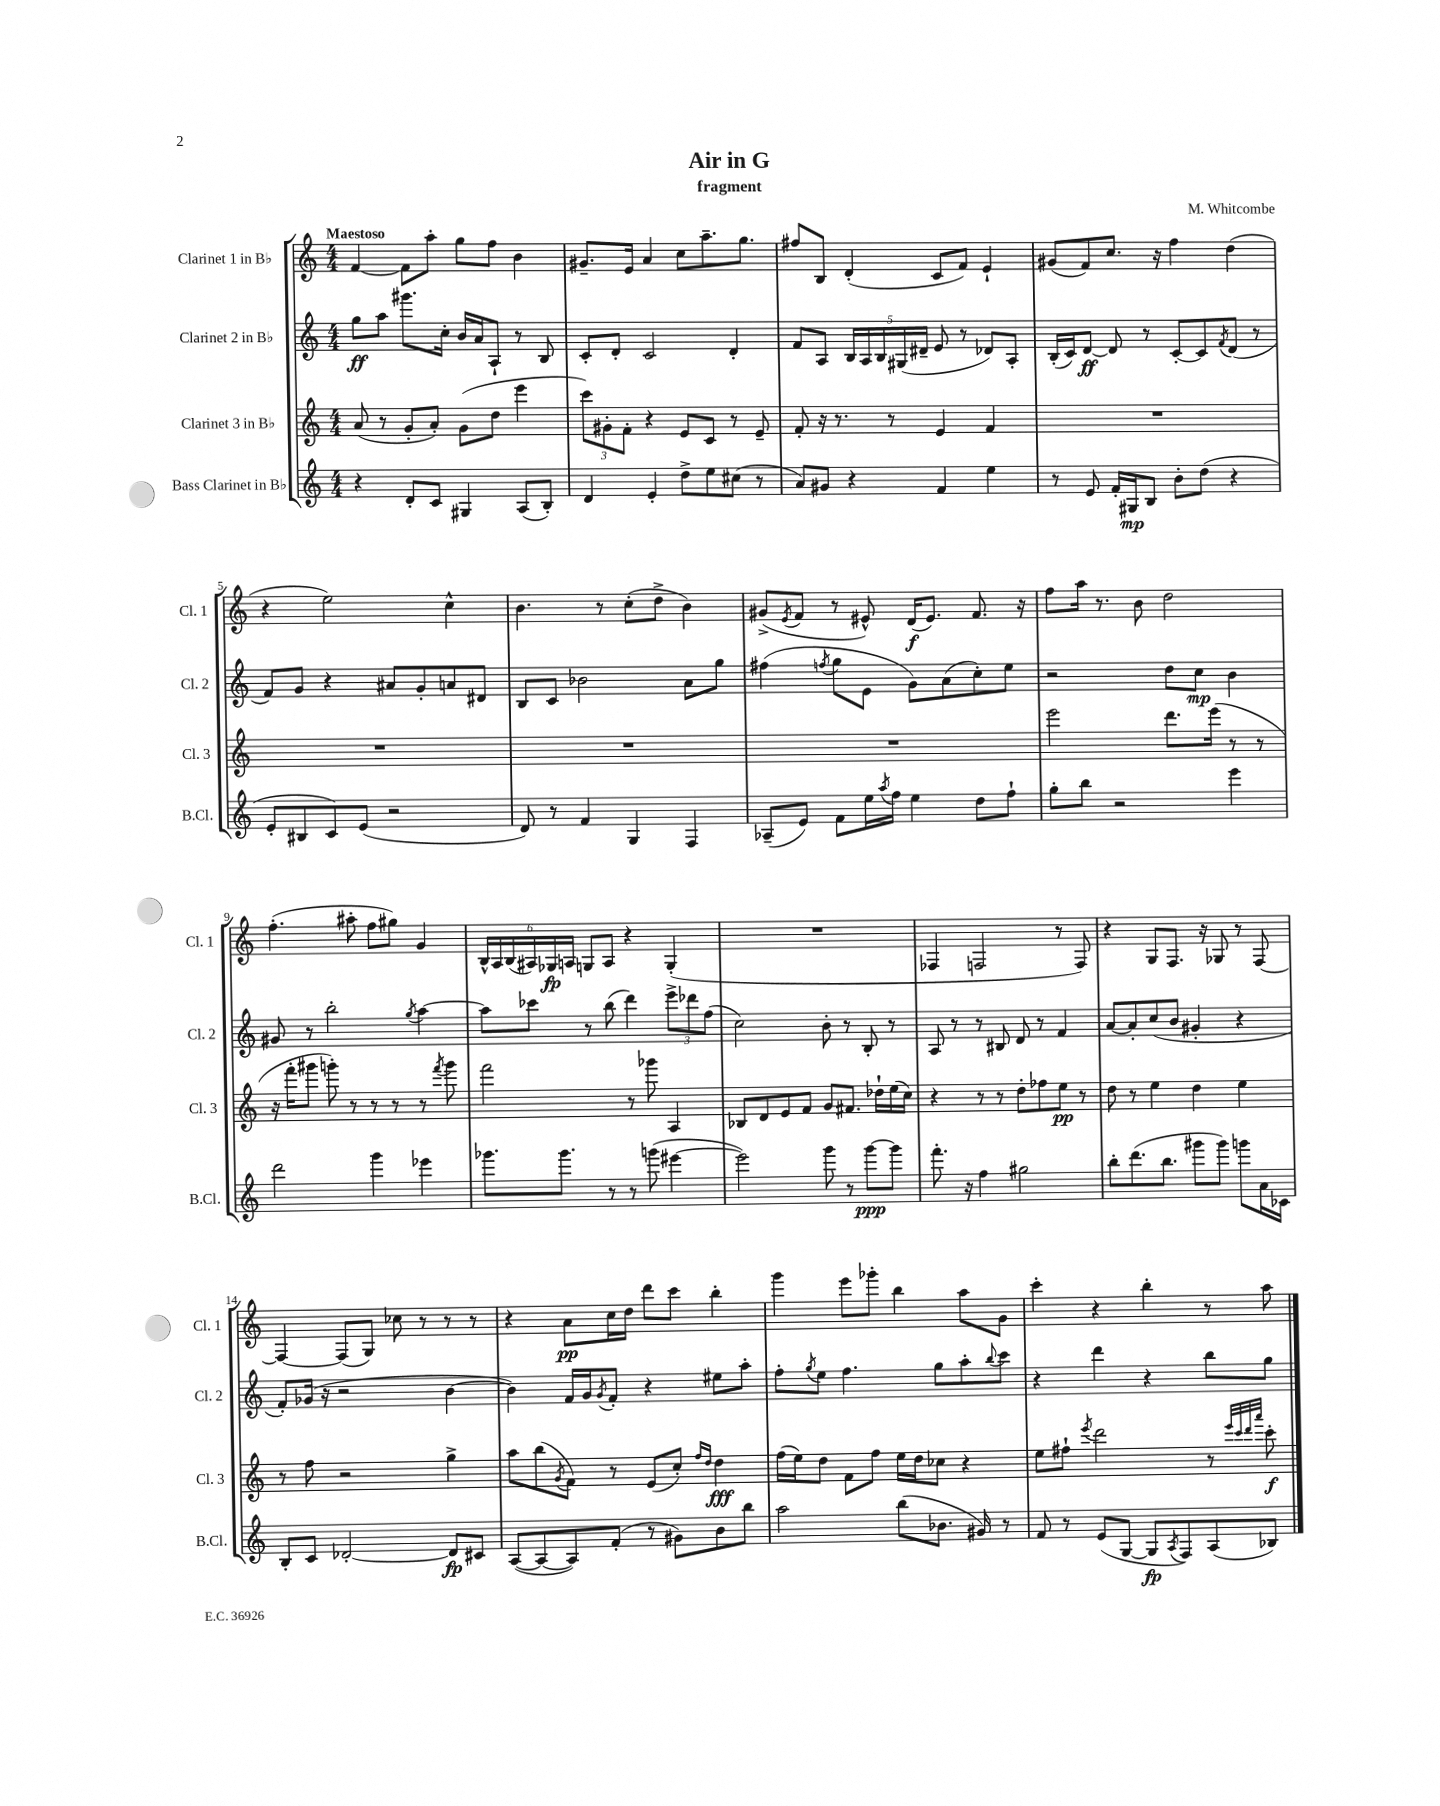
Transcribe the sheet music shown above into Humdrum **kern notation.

**kern	**dynam	**kern	**dynam	**kern	**dynam	**kern	**dynam
*part4	*part4	*part3	*part3	*part2	*part2	*part1	*part1
*staff4	*staff4	*staff3	*staff3	*staff2	*staff2	*staff1	*staff1
*I"Bass Clarinet in B♭	*	*I"Clarinet 3 in B♭	*	*I"Clarinet 2 in B♭	*	*I"Clarinet 1 in B♭	*
*I'B.Cl.	*	*I'Cl. 3	*	*I'Cl. 2	*	*I'Cl. 1	*
*clefG2	*	*clefG2	*	*clefG2	*	*clefG2	*
*k[]	*	*k[]	*	*k[]	*	*k[]	*
*M4/4	*	*M4/4	*	*M4/4	*	*M4/4	*
=1	=1	=1	=1	=1	=1	=1	=1
!	!	!	!	!	!	!LO:TX:a:B:t=Maestoso	!
4r	.	(8a/	.	8gg\L	ff	[4f/	.
.	.	8r	.	8aa\J	.	.	.
8d'/L	.	8g'/L	.	8.ggg#X\L	.	8f\L]	.
8c/J	.	8a'/J)	.	.	.	8aa'\J	.
.	.	.	.	16cc'\Jk	.	.	.
4G#X/	.	(8g\L	.	16b/LL	.	8gg\L	.
.	.	.	.	16a/J	.	.	.
.	.	8dd\J	.	8A`/J	.	8ff\J	.
(8A/L	.	4eee\	.	8r	.	4b\	.
8B'/J)	.	.	.	8B/	.	.	.
=2	=2	=2	=2	=2	=2	=2	=2
4d/	.	12ccc\L)	.	8c'/L	.	8.g#X~/L	.
.	.	12g#X'\	.	.	.	.	.
.	.	.	.	8d'/J	.	.	.
.	.	12f'\J	.	.	.	.	.
.	.	.	.	.	.	16e/Jk	.
4e'/	.	4r	.	2c/	.	4a/	.
8dd^\L	.	8e/L	.	.	.	8cc\L	.
8ee\	.	8c/J	.	.	.	8.aa~\	.
(8cc#X\J	.	8r	.	4d'/	.	.	.
.	.	.	.	.	.	8.gg\J	.
8r	.	8e~/	.	.	.	.	.
=3	=3	=3	=3	=3	=3	=3	=3
8a/L)	.	8f'/	.	8f/L	.	8ff#X/L	.
8g#X/J	.	16r	.	8A/J	.	8B/J	.
.	.	8.r	.	.	.	.	.
4r	.	.	.	20B/LL	.	(4d'/	.
.	.	.	.	20A/	.	.	.
.	.	.	.	20B/	.	.	.
.	.	8r	.	.	.	.	.
.	.	.	.	(20G#X/	.	.	.
.	.	.	.	20d#X~/JJ	.	.	.
4f/	.	4e/	.	8e/	.	8c/L	.
.	.	.	.	8r	.	8f/J)	.
4ee\	.	4f/	.	8d-X/L)	.	4e`/	.
.	.	.	.	8A'/J	.	.	.
=4	=4	=4	=4	=4	=4	=4	=4
8r	.	1r	.	(16B'/LL	.	(8g#X/L	.
.	.	.	.	16c/J)	.	.	.
8e/	.	.	.	[8d/J	ff	8f/)	.
16f'/LL	.	.	.	8d/]	.	8.cc/J	.
16G#X/J	mp	.	.	.	.	.	.
8B/J	.	.	.	8r	.	.	.
.	.	.	.	.	.	16r	.
8b'\L	.	.	.	[8c'/L	.	4ff\	.
(8dd\J	.	.	.	8c/]	.	.	.
.	.	.	.	8qf/	.	.	.
4r	.	.	.	(8d/J	.	(4dd\	.
.	.	.	.	8r	.	.	.
!!LO:LB:g=z
=5	=5	=5	=5	=5	=5	=5	=5
8e'/L	.	1r	.	8f/L)	.	4r	.
8B#X/	.	.	.	8g/J	.	.	.
8c/)	.	.	.	4r	.	2ee\)	.
(8e/J	.	.	.	.	.	.	.
2r	.	.	.	8a#X/L	.	.	.
.	.	.	.	8g'/	.	.	.
.	.	.	.	8an/	.	4cc^^\	.
.	.	.	.	8d#X/J	.	.	.
=6	=6	=6	=6	=6	=6	=6	=6
8d/)	.	1r	.	8B/L	.	4.b\	.
8r	.	.	.	8c/J	.	.	.
4f/	.	.	.	2b-X\	.	.	.
.	.	.	.	.	.	8r	.
4G/	.	.	.	.	.	(8cc'\L	.
.	.	.	.	.	.	8dd^\J	.
4F/	.	.	.	8a\L	.	4b\)	.
.	.	.	.	8gg\J	.	.	.
=7	=7	=7	=7	=7	=7	=7	=7
(8A-X~/L	.	1r	.	(4ff#X\	.	(8g#X^/L	.
.	.	.	.	.	.	8qe/	.
8e/J)	.	.	.	.	.	8f/J	.
.	.	.	.	8qffn/	.	.	.
8f\L	.	.	.	8gg\L	.	8r	.
16ee\L	.	.	.	8e\J	.	8e#X^^/)	.
8qaa/	.	.	.	.	.	.	.
16ff\JJ	.	.	.	.	.	.	.
4ee\	.	.	.	8g\L)	.	(16d/KL	f
.	.	.	.	.	.	8.e#/J)	.
.	.	.	.	(8a\	.	.	.
8dd\L	.	.	.	8cc'\)	.	8.f/	.
8ff`\J	.	.	.	8ee\J	.	.	.
.	.	.	.	.	.	16r	.
=8	=8	=8	=8	=8	=8	=8	=8
8gg'\L	.	2eee\	.	2r	.	8ff\L	.
8bb\J	.	.	.	.	.	16aa\Jk	.
.	.	.	.	.	.	8.r	.
2r	.	.	.	.	.	.	.
.	.	.	.	.	.	8b\	.
.	.	8.ddd\L	.	8dd\L	.	2dd\	.
.	.	.	.	8cc\J	mp	.	.
.	.	(16eee\Jk	.	.	.	.	.
4eee\	.	8r	.	4b\	.	.	.
.	.	8r	.	.	.	.	.
!!LO:LB:g=z
=9	=9	=9	=9	=9	=9	=9	=9
2ddd\	.	16r	.	8g#X/	.	(4.ff'\	.
.	.	16fff'\KL	.	.	.	.	.
.	.	8ggg#X\J	.	8r	.	.	.
.	.	8gggn'\)	.	2bb'\	.	.	.
.	.	8r	.	.	.	8aa#X'\	.
4ggg\	.	8r	.	.	.	8ff\L	.
.	.	8r	.	.	.	8gg#X\J)	.
.	.	.	.	8qgg/	.	.	.
4eee-X\	.	8r	.	[4aa\	.	4g/	.
.	.	8qfff/	.	.	.	.	.
.	.	8ggg\	.	.	.	.	.
=10	=10	=10	=10	=10	=10	=10	=10
8.ggg-X\L	.	2fff\	.	8aa\L]	.	24B^^/LL	.
.	.	.	.	.	.	24A/	.
.	.	.	.	.	.	(24B/	.
.	.	.	.	8ccc-X\J	.	24A#X/)	.
.	.	.	.	.	.	24G-X/	fp
8.ggg-\J	.	.	.	.	.	.	.
.	.	.	.	.	.	24An/JJ	.
.	.	.	.	8r	.	8Gn/L	.
8r	.	.	.	(8bb\	.	8A/J	.
8r	.	8r	.	4ddd\)	.	4r	.
(8gggn\	.	8ggg-X\	.	.	.	.	.
[4eee#X\	.	4A/	.	12eee^\L	.	(4G'/	.
.	.	.	.	12ddd-X\	.	.	.
.	.	.	.	(12ff\J	.	.	.
=11	=11	=11	=11	=11	=11	=11	=11
2eee#\])	.	8B-X/L	.	2cc\)	.	1r	.
.	.	8d/	.	.	.	.	.
.	.	8e/	.	.	.	.	.
.	.	8f/J	.	.	.	.	.
8ggg\	.	8g/L	.	8b'\	.	.	.
8r	.	8.f#X/J	.	8r	.	.	.
[8ggg\L	ppp	.	.	8B'/	.	.	.
.	.	16dd-X`\LL	.	.	.	.	.
8ggg\J]	.	(16ee\	.	8r	.	.	.
.	.	16cc\JJ)	.	.	.	.	.
=12	=12	=12	=12	=12	=12	=12	=12
8.fff'\	.	4r	.	8A/	.	4F-X/	.
.	.	.	.	8r	.	.	.
16r	.	.	.	.	.	.	.
4ff\	.	8r	.	8r	.	2Fn/	.
.	.	8r	.	8B#X/	.	.	.
2gg#X\	.	8dd'\L	.	8d/	.	.	.
.	.	8ff-X\	.	8r	.	.	.
.	.	8ee\J	pp	4f/	.	8r	.
.	.	8r	.	.	.	8F/)	.
=13	=13	=13	=13	=13	=13	=13	=13
8bb'\L	.	8dd\	.	[8a/L	.	4r	.
(8.ddd\	.	8r	.	8a'/]	.	.	.
.	.	4ee\	.	(8cc/	.	8G/L	.
8.bb\J	.	.	.	.	.	.	.
.	.	.	.	8b/J	.	8.F/J	.
8ggg#X\L	.	4dd\	.	4g#X'/	.	.	.
.	.	.	.	.	.	16r	.
8ggg#\J)	.	.	.	.	.	8G-X/	.
8gggn\L	.	4ee\	.	4r	.	8r	.
16a\L	.	.	.	.	.	[8F/	.
16c-X\JJ	.	.	.	.	.	.	.
!!LO:LB:g=z
=14	=14	=14	=14	=14	=14	=14	=14
8B'/L	.	8r	.	8f'/L)	.	4F/_	.
8c/J	.	8ff\	.	(16g-X/Jk	.	.	.
.	.	.	.	16r	.	.	.
[2d-X'/	.	2r	.	2r	.	(8F/L]	.
.	.	.	.	.	.	8G/J)	.
.	.	.	.	.	.	8cc-X\	.
.	.	.	.	.	.	8r	.
8d-/L]	fp	4gg^\	.	[4b\	.	8r	.
8c#X/J	.	.	.	.	.	8r	.
=15	=15	=15	=15	=15	=15	=15	=15
([8A/L	.	8aa\L	.	4b\])	.	4r	.
8A/_	.	(8bb\	.	.	.	.	.
.	.	8qg/	.	.	.	.	.
8A/])	.	8f\J)	.	16f/LL	.	8a\L	pp
.	.	.	.	16g/J	.	.	.
.	.	.	.	8qg/	.	.	.
(8f'/J	.	8r	.	8f'/J	.	16cc\L	.
.	.	.	.	.	.	16dd\JJ	.
8r	.	(8e/L	.	4r	.	8ddd\L	.
8g#X\L)	.	8cc'/J)	.	.	.	8ccc\J	.
.	.	16qqff/LL	.	.	.	.	.
.	.	16qqdd/JJ	.	.	.	.	.
8b\	.	4dd\	fff	8ee#X\L	.	4bb'\	.
8bb\J	.	.	.	8aa'\J	.	.	.
=16	=16	=16	=16	=16	=16	=16	=16
2aa\	.	(16ff\LL	.	8ff'\L	.	4ggg\	.
.	.	16ee\J)	.	.	.	.	.
.	.	.	.	8qgg/	.	.	.
.	.	8dd\J	.	8ee\J	.	.	.
.	.	8f\L	.	4.ff\	.	8eee\L	.
.	.	8ff\J	.	.	.	8ggg-X'\J	.
(8bb\L	.	16ee\LL	.	.	.	4bb\	.
.	.	16dd\J	.	.	.	.	.
8.b-X\J	.	8cc-X\J	.	8gg\L	.	.	.
.	.	4r	.	8aa'\	.	8aa\L	.
16g#X/)	.	.	.	.	.	.	.
.	.	.	.	8qqbb/	.	.	.
8r	.	.	.	8ccc\J	.	8g\J	.
=17	=17	=17	=17	=17	=17	=17	=17
8f/	.	8ee\L	.	4r	.	4ccc'\	.
8r	.	8ff#X`\J	.	.	.	.	.
.	.	8qeee/	.	.	.	.	.
(8e/L	.	2ddd\	.	4ddd\	.	4r	.
[8G/J	.	.	.	.	.	.	.
8G/L]	fp	.	.	4r	.	4bb'\	.
8qA/	.	.	.	.	.	.	.
8F/)	.	.	.	.	.	.	.
(8A/	.	8r	.	8bb\L	.	8r	.
.	.	32qqeee/LLL	.	.	.	.	.
.	.	32qqccc/	.	.	.	.	.
.	.	32qqddd/	.	.	.	.	.
.	.	32qqaaa/JJJ	.	.	.	.	.
8B-X/J)	.	8ccc'\	f	8gg\J	.	8aa\	.
==	==	==	==	==	==	==	==
*-	*-	*-	*-	*-	*-	*-	*-
